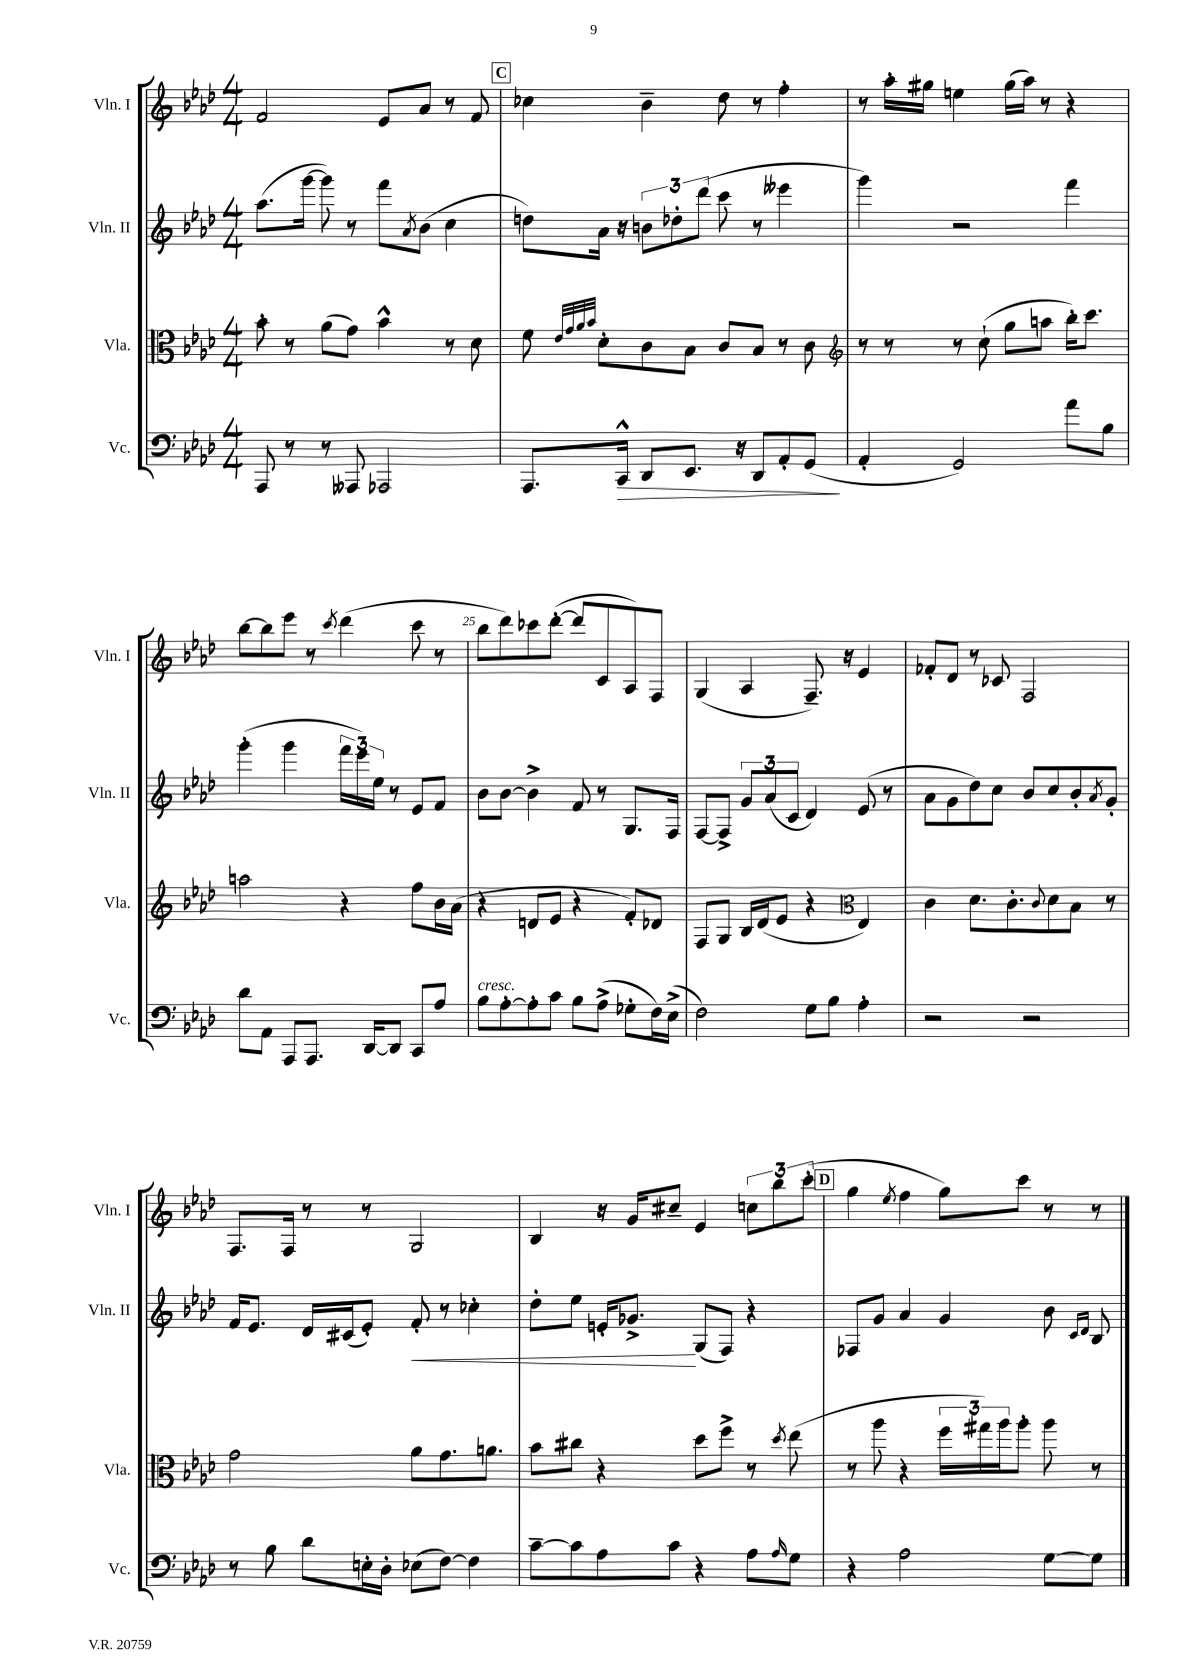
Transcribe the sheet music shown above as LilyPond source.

<<
\new StaffGroup <<
\new Staff = "s0" \with { instrumentName = "Vln. I" shortInstrumentName = "Vln. I" } {
    \clef treble \key aes \major \numericTimeSignature \time 4/4
    f'2 ees'8 aes'8 r8 f'8 |
    \mark \markup { \box "C" } ces''4 bes'4-- des''8 r8 f''4-. |
    r8 aes''16-. gis''16 e''4 gis''16( aes''16) r8 r4 |
    bes''8~ bes''8 ees'''8 r8 \acciaccatura { c'''8 } des'''4( c'''8 r8 |
    bes''8 des'''8) ces'''8 des'''8~-.( des'''8 c'8 aes8) f8 |
    g4( aes4 f8.--) r16 ees'4 |
    fes'8-. des'8 r8 ces'8 f2 |
    f8. f16 r8 r8 g2 |
    bes4 r16 g'16 cis''8-- ees'4 \tuplet 3/2 { c''8 bes''8 c'''8-.( } |
    \mark \markup { \box "D" } g''4 \acciaccatura { ees''8 } f''4 g''8) c'''8 r8 r8 \bar "|." |
}
\new Staff = "s1" \with { instrumentName = "Vln. II" shortInstrumentName = "Vln. II" } {
    \clef treble \key aes \major \numericTimeSignature \time 4/4
    aes''8.( g'''16~ g'''8) r8 f'''8 \acciaccatura { aes'8 } bes'8( c''4 |
    \mark \markup { \box "C" } d''8) aes'16 r16 \tuplet 3/2 { b'8 des''8-. des'''8( } c'''8 r8 eeses'''4 |
    g'''4) r2 f'''4 |
    g'''4-.( g'''4 \tuplet 3/2 { f'''16 ees'''16) ees''16 } r8 ees'8 f'8 |
    bes'8 bes'8~ bes'4-> f'8 r8 g8. f16 |
    f8~ f8-> \tuplet 3/2 { g'8 aes'8( c'8 } des'4) ees'8( r8 |
    aes'8 g'8 des''8) c''8 bes'8 c''8 bes'8-. \acciaccatura { aes'8 } g'8-. |
    f'16 ees'8. des'16 cis'16( ees'8-.) f'8-.\< r8 ces''4-. |
    des''8-. ees''8 e'16-. ges'8.->\! g8( f8) r4 |
    \mark \markup { \box "D" } fes8 g'8 aes'4 g'4 bes'8 \grace { c'16 des'16 } bes8 \bar "|." |
}
\new Staff = "s2" \with { instrumentName = "Vla." shortInstrumentName = "Vla." } {
    \clef alto \key aes \major \numericTimeSignature \time 4/4
    bes'8-. r8 aes'8( g'8) bes'4-^ r8 des'8 |
    \mark \markup { \box "C" } f'8 \grace { ees'32 g'32 aes'32 bes'32 } des'8-. c'8 bes8 c'8 bes8 r8 c'8 |
    \clef treble r8 r8 r8 c''8-!( g''8 a''8 bes''16-.) c'''8. |
    a''2 r4 f''8 bes'16 aes'16( |
    r4 d'8 ees'8 r4 f'8-.) des'8 |
    f8 g8 bes16 des'16( ees'8 r4 \clef alto ees4) |
    c'4 des'8. c'8.-. \appoggiatura { c'8 } des'8 bes8 r8 |
    g'2 aes'8 g'8. a'8. |
    bes'8 cis''8 r4 des''8 f''8-> r8 \acciaccatura { des''8 } ees''8( |
    \mark \markup { \box "D" } r8 aes''8 r4 \tuplet 3/2 { f''16 gis''16) aes''16 } aes''8-. aes''8 r8 \bar "|." |
}
\new Staff = "s3" \with { instrumentName = "Vc." shortInstrumentName = "Vc." } {
    \clef bass \key aes \major \numericTimeSignature \time 4/4
    aes,,8 r8 r8 aeses,,8 aes,,2 |
    \mark \markup { \box "C" } aes,,8. c,16-^\> des,8 ees,8. r16 des,8 aes,8-. g,8\!( |
    aes,4-. g,2) aes'8 bes8 |
    des'8 aes,8 aes,,8 aes,,8. des,16~ des,8 c,8 aes8 |
    bes8^\markup { \italic "cresc." } aes8~-. aes8-. c'8 bes8 aes8->( ges8-. f16) ees16->( |
    f2) g8 bes8 aes4-. |
    r2 r2 |
    r8 bes8 des'8 e16-. des16-. ees8( f8~) f4 |
    c'8~-- c'8 aes8 c'8 r4 aes8 \grace { aes16 } g8 |
    \mark \markup { \box "D" } r4 aes2 g8~ g8 \bar "|." |
}
>>
>>
\layout { \context { \Score currentBarNumber = #21 \override BarNumber.break-visibility = ##(#f #t #t) barNumberVisibility = #(every-nth-bar-number-visible 5) } }
